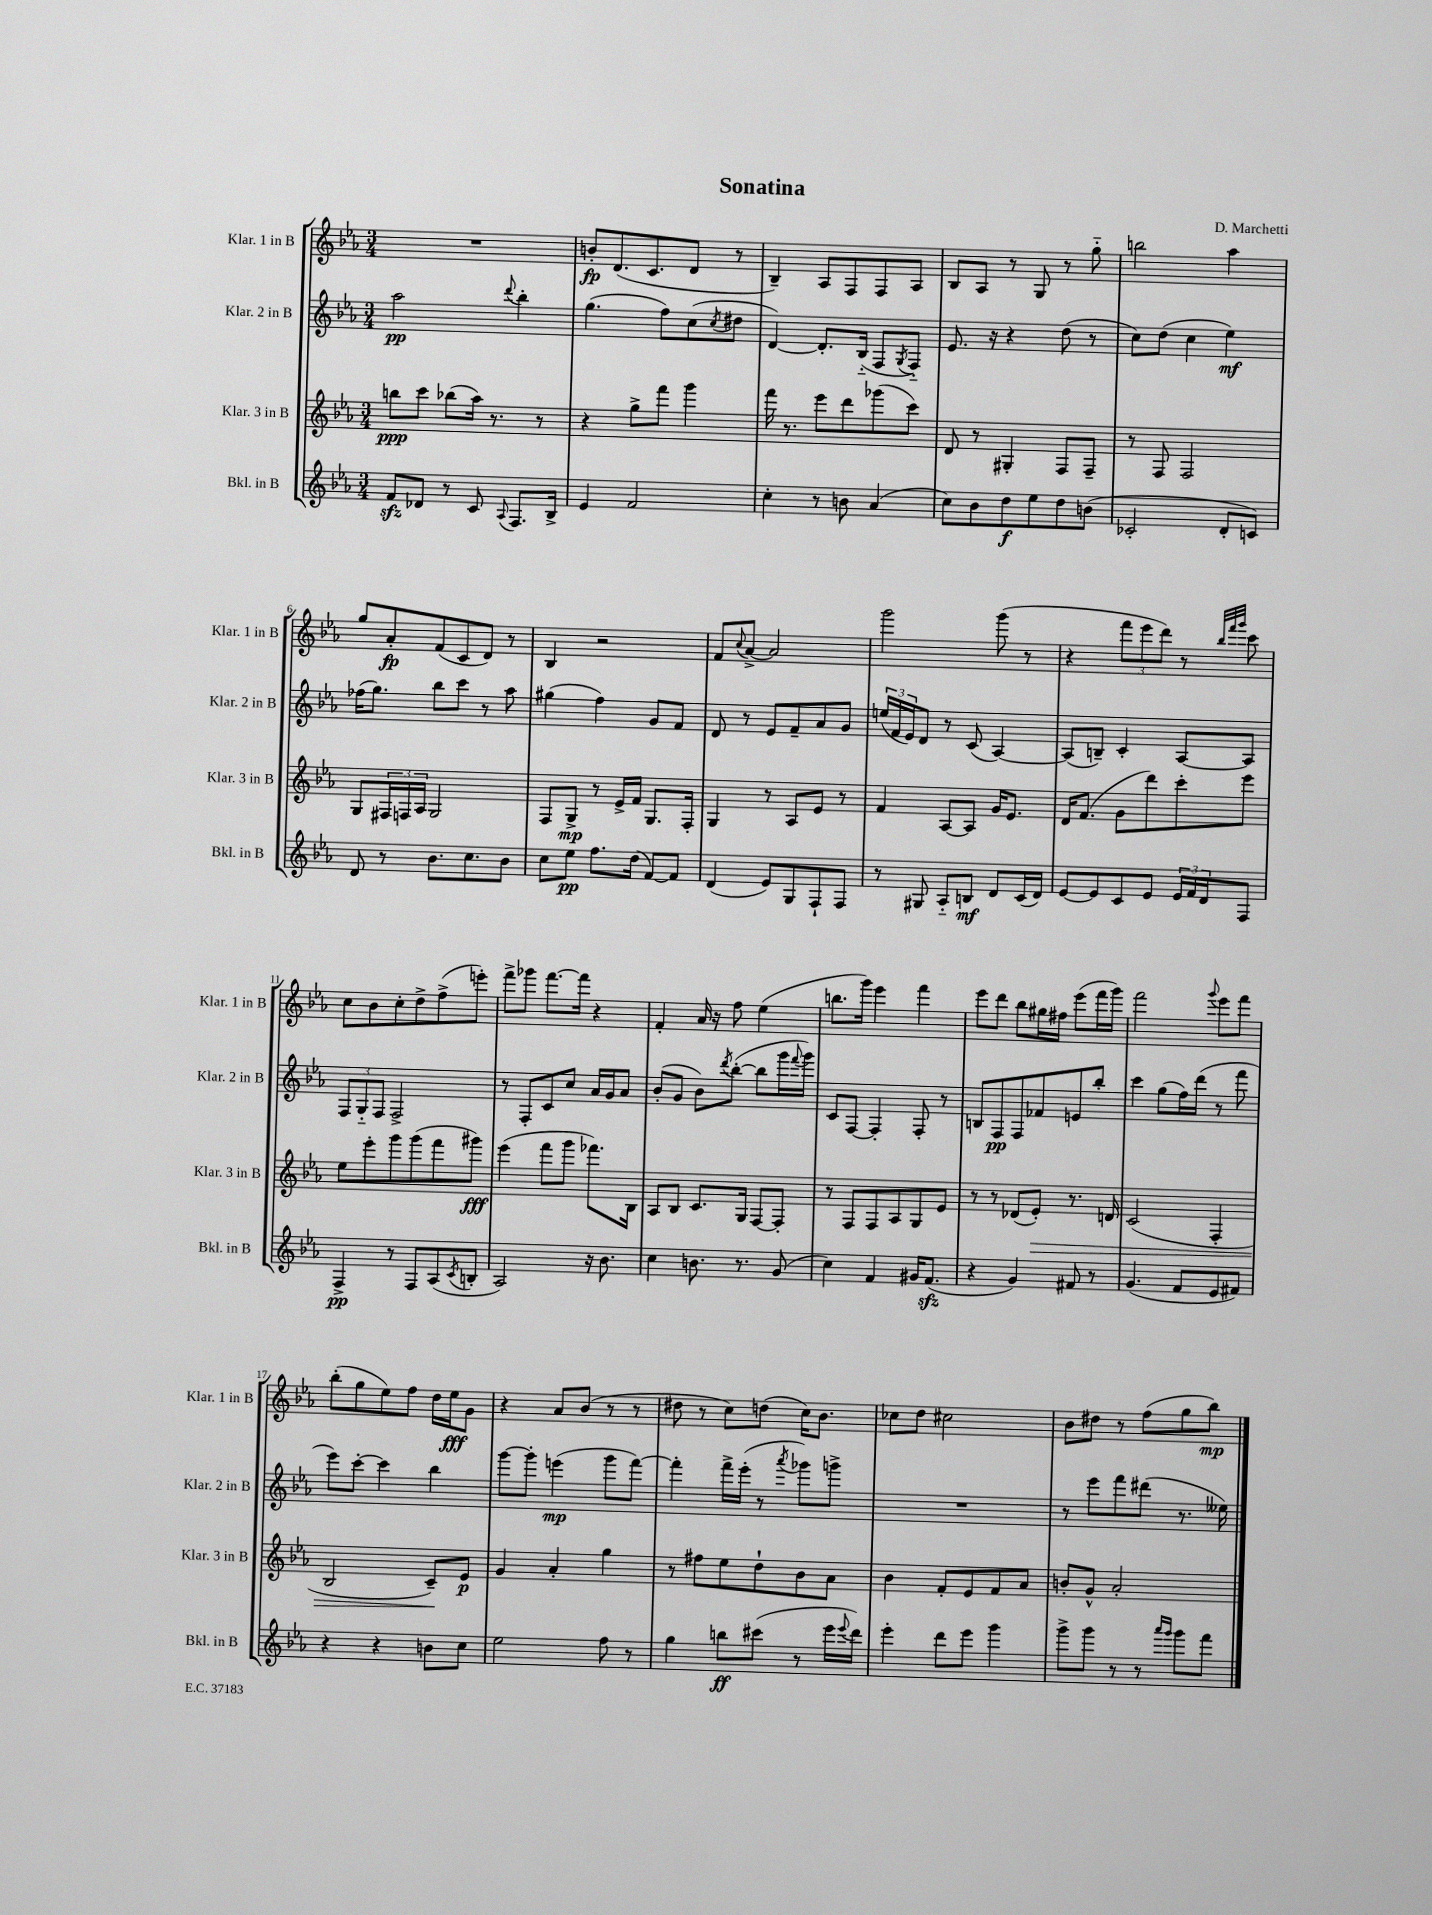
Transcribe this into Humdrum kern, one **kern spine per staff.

**kern	**kern	**kern	**kern
*staff4	*staff3	*staff2	*staff1
*clefG2	*clefG2	*clefG2	*clefG2
*k[b-e-a-]	*k[b-e-a-]	*k[b-e-a-]	*k[b-e-a-]
*M3/4	*M3/4	*M3/4	*M3/4
8f/L	8bb\L	2aa-\	2.r
8d-/J	8ccc\J	.	.
8r	(8bb-\L	.	.
8c/	16aa-\Jk)	.	.
.	8.r	.	.
8qqA-/	.	8qqddd/	.
8.F/L	.	4bb-'\	.
.	8r	.	.
16B-^/Jk	.	.	.
=	=	=	=
4e-/	4r	(4.gg\	8b'/L
.	.	.	(8.d/
2f/	8gg^\L	.	.
.	.	.	8.c/
.	8fff\J	8ff\L)	.
.	4ggg\	(8cc\	8d/J
.	.	8qcc/	.
.	.	8dd#\J	8r
=	=	=	=
4cc'\	16fff\	[4d/)	4B-~/)
.	8.r	.	.
8r	8eee-\L	8.d'/]L	8A-/L
8b\	8ddd\	.	8F/
.	.	(16B-'~/Jk	.
(4a-/	(8ggg-\	8F/L	8F/
.	.	8qG/	.
.	8ccc\J)	8F'~/J)	8A-/J
=	=	=	=
8cc\L)	8d/	8.e-/	8B-/L
8b-\	8r	.	8A-/J
.	.	16r	.
8dd\	4G#'/	4r	8r
8ee-\	.	.	8G/
8dd\	8F/L	(8dd\	8r
(8b\J	8F~/J	8r	8gg'~\
=	=	=	=
2c-'/	8r	8cc\L)	2bb\
.	8F/	(8dd\J	.
.	2F/	4cc\	.
8d'/L	.	4ee-\)	4aa-\
8c/J)	.	.	.
=	=	=	=
8d/	8G/L	(16ff-\LK	8gg/L
.	.	8.gg\J)	.
8r	24F#/L	.	8a-'/
.	24F/	.	.
.	24A-/JJ	.	.
8.b-\L	2G/	8bb-\L	(8f/
.	.	8ccc\J	8c/
8.cc\	.	.	.
.	.	8r	8d/J)
8b-\J	.	8aa-\	8r
=	=	=	=
8cc\L	8F/L	(4gg#\	4B-/
8ee-\J	8G^/J	.	.
8.ff\L	8r	4ff\)	2r
.	16e-^/LL	.	.
(16dd\Jk	16f/JJ	.	.
[8f/L)	8.G/L	8g/L	.
8f/]J	.	8f/J	.
.	16F'/Jk	.	.
=	=	=	=
(4d/	4G/	8d/	8f/L
.	.	.	8qqcc/
.	.	8r	[8a-^/J
8e-/L)	8r	8e-/L	2a-/]
8G/	8A-/L	8f~/	.
8F`/	8e-/J	8a-/	.
8F/J	8r	8g/J	.
=	=	=	=
8r	4f/	(24ee/LL	2ggg\
.	.	24f/	.
.	.	24e-/J)	.
8G#/	.	8d/J	.
8A-'~/L	[8A-/L	8r	.
8B/J	8A-/]J	(8c/	.
8d/L	16g/LK	[4A-/)	(8ggg\
.	8.e-/J	.	.
(16c/L	.	.	8r
16d/JJ)	.	.	.
=	=	=	=
[8e-/L	16d/LK	(8A-/]L	4r
.	(8.f/J	.	.
8e-/]	.	8B~/J)	.
8c/	8g\L	4c'/	12fff\L
.	.	.	12eee-\
8e-/J	8ddd\)	.	.
.	.	.	12ddd\J)
24e-/LL	8ccc'\	[8A-/L	8r
24f/	.	.	.
24d/J	.	.	.
.	.	.	32qqbb-/LLL
.	.	.	32qqfff/
.	.	.	32qqggg/JJJ
8F/J	8eee-\J	8A-/]J	8ccc\
=	=	=	=
4F^/	8ee-\L	12F/L	8cc\L
.	.	12G'~/	.
.	8eee-'\	.	8b-\
.	.	12F/J	.
8r	8ggg\	2F^/	8cc'\
8F/L	(8ggg\	.	8dd^\
(8A-/	8fff\	.	(8ff^\
8qc/	.	.	.
8B'/J	8ggg#\J)	.	8eee'\J)
=	=	=	=
2A-/)	(4eee-\	8r	8fff^\L
.	.	8F'/L	8ggg-\J
.	8fff\L	8c/	[8.fff\L
.	8ggg\J	8cc/J	.
.	.	.	16fff\]Jk
16r	8.fff-\L)	16a-/LL	4r
8.b-\	.	16g/J	.
.	.	8a-/J	.
.	16B-\Jk	.	.
=	=	=	=
4cc\	8A-/L	(8b-'/L	4f'/
.	8B-/J	8g/J	.
8.b\	8.c/L	8b-\L)	16a-/
.	.	.	16r
.	.	8qddd/	.
.	.	([8bb-'\J	8ff\
8.r	16G/Jk	.	.
.	[8F/L	8bb-\]L	(4ee-\
(8g/	8F'/]J	16ggg\L	.
.	.	8qqfff/	.
.	.	16ggg\JJ)	.
=	=	=	=
4cc\)	8r	8c/L	8.bb\L
.	8F/L	[8F/J	.
.	.	.	16ggg\Jk)
4f/	8F/	4F'/]	4eee-\
.	8A-/	.	.
16g#/LK	8G/	8F'/	4fff\
(8.f/J	.	.	.
.	8e-/J	8r	.
=	=	=	=
4r	8r	8B/L	8eee-\L
.	8r	8F/	8ddd\J
4g/)	(8d-/L	8F/	8bb-\L
.	8e-'/J)	8f-/	16gg#\L
.	.	.	16ff#\JJ
8f#/	8.r	8e/	(8eee-\L
8r	.	8bb-'/J	16fff\L
.	16d/	.	16ggg\JJ)
=	=	=	=
(4.g/	(2c/	4ccc\	2fff\
.	.	(8gg\L	.
8f/L	.	16ff\L)	.
.	.	(16ddd\JJ	.
.	.	.	8qqggg/
8e-/	4F'/	8r	8eee-\L
8f#/J)	.	8fff\	8fff\J
=	=	=	=
4r	2B-/	8eee-\L)	(8bb-'\L
.	.	[8ccc'\J	8gg\
4r	.	4ccc\]	8ee-\)
.	.	.	8ff\J
8b\L	8c~/L)	4bb-\	16dd\LL
.	.	.	16ee-\J
8cc\J	8e-/J	.	8g\J
=	=	=	=
2ee-\	4g/	[8ggg\L	4r
.	.	8ggg'\]J	.
.	4a-'/	(4eee\	8a-/L
.	.	.	(8b-/J
8ff\	4gg\	8ggg\L	8r
8r	.	[8fff\J)	8r
=	=	=	=
4gg\	8r	4fff'\]	8dd#\
.	8ff#\L	.	8r
8bb\L	8ee-\	16fff^\LL	8cc\L)
.	.	(16eee-'\JJ	.
(8ccc#\J	8dd`\	8r	(8dd\J
.	.	8qaaa-/	.
8r	8b-\	8ggg-\L)	16cc\LK)
.	.	.	8.b-\J
16eee-\LL	8a-\J	8ggg^\J	.
8qqeee-/	.	.	.
16ddd\JJ)	.	.	.
=	=	=	=
4eee-'\	4b-\	2.r	8cc-\L
.	.	.	8dd\J
8ddd\L	8f'/L	.	2cc#\
8eee-\J	8e-/	.	.
4ggg\	8f/	.	.
.	8a-/J	.	.
=	=	=	=
8ggg^\L	8b'/L	8r	8b-\L
8ggg\J	8g^^/J	8eee-\L	8dd#\J
8r	2a-'/	8fff\	8r
8r	.	(8ddd#\J	(8ff\L
16qqaaa-/LL	.	.	.
16qqggg/JJ	.	.	.
8ggg\L	.	8.r	8gg\
8fff\J	.	.	8bb-\J)
.	.	16ee--\)	.
==	==	==	==
*-	*-	*-	*-
